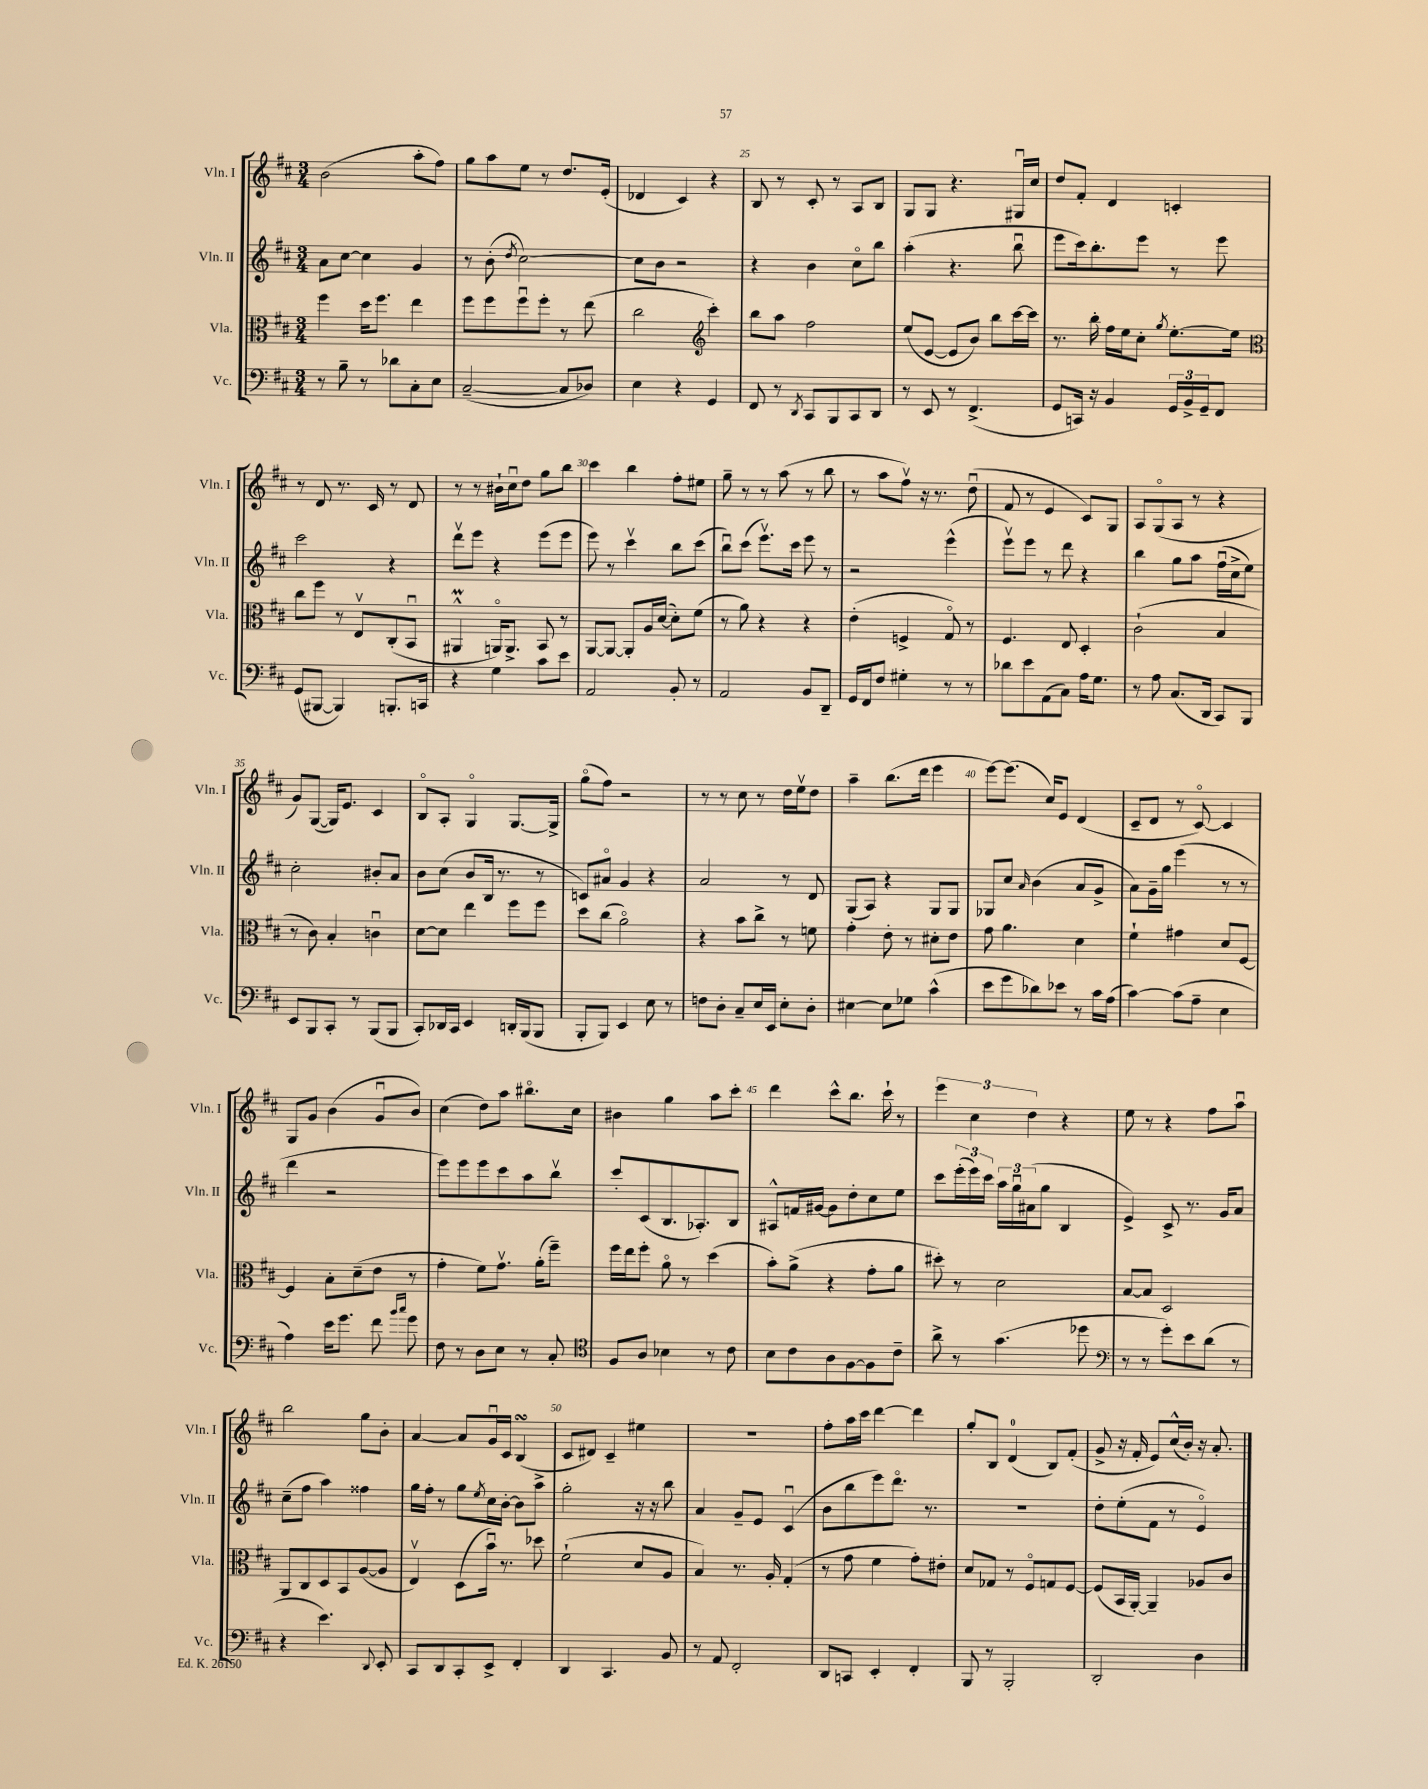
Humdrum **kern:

**kern	**kern	**kern	**kern
*staff4	*staff3	*staff2	*staff1
*clefF4	*clefC3	*clefG2	*clefG2
*k[f#c#]	*k[f#c#]	*k[f#c#]	*k[f#c#]
*M3/4	*M3/4	*M3/4	*M3/4
8r	4ff#	8a	(2b
8B~	.	[8cc#	.
8r	16dd	4cc#]	.
.	8.ff#	.	.
8d-	.	.	.
8C#'	4ee	4g	8aa'
8E	.	.	8ff#)
=	=	=	=
([2C#~	8ff#	8r	8gg
.	8ff#	(8b'	8aa
.	.	8qdd	.
.	8ff#u	[2cc#)	8ee
.	8ff#'	.	8r
8C#]	8r	.	8.dd
8D-)	(8ee	.	.
.	.	.	(16e'
=	=	=	=
4E	2cc#	8cc#]	4d-
.	.	8b	.
4r	.	2r	4c#)
*	*clefG2	*	*
4GG	4ccc#')	.	4r
=	=	=	=
8FF#	8bb	4r	8B
8r	8aa	.	8r
8qDD	.	.	.
8CC#	2ff#	4b	8c#'
8BBB	.	.	8r
8CC#	.	8cc#o	8A
8DD	.	8bb	8B
=	=	=	=
8r	(8ee	(4aa'	8G
8EE	[8e	.	8G
8r	8e]	4.r	4.r
(4.FF#^	8b)	.	.
.	8bb	.	.
.	[16ccc#	8bbu	16G#u
.	16ccc#]	.	16cc#
=	=	=	=
8GG	8.r	8eee	8dd
16CC)	.	16ccc#)	8f#'
16r	16bb'	8.bb'	.
4BB	16ff#	.	4d
.	16ee	.	.
.	8cc#'	8eee	.
.	8qgg	.	.
24GG	[8.ee'	8r	4c'
24BB^	.	.	.
24GG~	.	.	.
8FF#	.	8eee	.
.	16ee]	.	.
=	=	=	=
*	*clefC3	*	*
(8GG	8cc#	2ccc#	8r
[8BBB#	8ff#	.	8d
4BBB#])	8r	.	8.r
.	8Ev	.	.
.	.	.	16c#
8.BBB'	(8C#'	4r	8r
.	8BBu	.	8d
16CC	.	.	.
=	=	=	=
4r	4AA#^^	8dddv	8r
.	.	8eee	8r
4G	16AAo)	4r	16b#`
.	8.AA^	.	16cc#u
.	.	.	8dd
8c#	8BB	(8eee	8gg
8e	8r	8eee	8bb
=	=	=	=
2AA	[8AA	8eee)	4ccc#
.	8AA_	8r	.
.	8AA']	4ccc#v	4bb
.	16A	.	.
.	([16d	.	.
8BB'	8d'])	8bb	8ff#'
8r	(8f#	(8ccc#	8ee#
=	=	=	=
2AA	8r	8bbu)	8gg~
.	8a)	(8ccc#	8r
.	4r	8.eeev)	8r
.	.	.	(8aa
.	.	16ccc#	.
8BB	4r	8eee	8r
8DD~	.	8r	8bb
=	=	=	=
16GG	(4e'	2r	8r
16FF#	.	.	.
8F#	.	.	8aa
4G#'	4F^	.	8ff#v)
.	.	.	16r
.	.	.	8.r
8r	8Go)	(4eee^^	.
8r	8r	.	(8ddu
=	=	=	=
8d-	4.F#	8eeev)	8f#
8e	.	8eee	8r
(8AA	.	8r	4e
8C#)	8E	8ddd	.
16A	4D'	4r	8c#)
8.G	.	.	.
.	.	.	8G
=	=	=	=
8r	(2c#`	4bb	8A
8A	.	.	(8Go
(8.C#	.	8gg	8A
.	.	8aa	8r
16DD	.	.	.
8CC#)	4B	(16ff#u	4r
.	.	16cc#^	.
8BBB	.	8ee)	.
=	=	=	=
8EE	8r	2cc#'	8g)
8BBB	8c#)	.	([8G
8CC#'	4B'	.	16G])
.	.	.	8.e
8r	.	.	.
(8BBB	4cu	8b#'	4c#
8BBB	.	8a	.
=	=	=	=
8CC#')	[8d	8b	8Bo
16DD-	8d]	(8cc#	8A'
16CC#	.	.	.
4EE	4ee	8b	4Go
.	.	16B	.
.	.	8.r	.
16DD'	8ff#	.	[8.G
(16BBB	.	.	.
8BBB	8ff#	8r	.
.	.	.	16G^]
=	=	=	=
8BBB'	8dd	8c)	(8ggo
8BBB)	(8cc#	8a#o	8ff#)
4EE	2ao)	4g	2r
8E	.	4r	.
8r	.	.	.
=	=	=	=
8F	4r	2a	8r
8D'	.	.	8r
8C#~	8b	.	8cc#
16E	8cc#^	.	8r
16EE	.	.	.
8E'	8r	8r	16dd
.	.	.	16eev
8D'	8f	8d	8dd
=	=	=	=
[4E#	4g'	(8G	4aa~
.	.	8A)	.
8E#]	8e'	4r	(8.bb
8G-	8r	.	.
.	.	.	16ddd
(4c#^^	8d#'	8G	4eee
.	8e	8G	.
=	=	=	=
8e	8g	8G-	[8eee)
8g	4.a	8cc#	(8.eee]
.	.	16qqa	.
8d-)	.	(4b	.
.	.	.	16cc#)
8e-	.	.	8e
8r	4d	8a	(4d
16c#	.	8g^	.
(16A	.	.	.
=	=	=	=
[4c#)	4f#`	8a)	8c#~
.	.	16g~	8d
.	.	16gg	.
(8c#]	4g#	(4eee	8r
8A~	.	.	[8c#o)
4E	8d	8r	4c#]
.	[8F#	8r	.
=	=	=	=
4A)	4F#]	4ddd	8G
.	.	.	8g
16e	8B'	2r	(4b
8.g	.	.	.
.	(8d~	.	.
8f#	8e	.	8gu
16qqb	.	.	.
16qqcc#	.	.	.
8g	8r	.	8b)
=	=	=	=
8F#	4g'	8eee)	(4cc#
8r	.	8eee	.
8D	8f#)	8eee	8dd)
8E	8.gv	8ccc#	8aa
8r	.	8aa	8.bb#o
.	(16a'	.	.
8C#'	8ff#~)	8bbv	.
.	.	.	16cc#
=	=	=	=
*clefC4	*	*	*
8F#	16ff#	8ccc#'	4b#
.	16ee	.	.
8A	8ff#'	(8c#	.
4B-	8ao	8.B	4gg
.	8r	.	.
.	.	8.A-')	.
8r	(4dd	.	8aa
8c#	.	8B	8ccc#'
=	=	=	=
8B	8b')	8A#^^	4ddd
8c#	(8a^	16f	.
.	.	[16g#	.
8A	4r	8g#]	8ccc#^^
[8F#	.	8dd'	8.bb
8F#]	8g'	8cc#	.
.	.	.	16ccc#`
8c#~	8a	8ee	8r
=	=	=	=
8a^	8dd#')	8ccc#	6eee
8r	8r	(24eee'	.
.	.	24eee)	6cc#
.	.	24ccc#	.
(4.g	2d	24aa	.
.	.	24ggu	.
.	.	(24a#	6dd
.	.	8gg	.
.	.	4B	4r
8dd-	.	.	.
=	=	=	=
*clefF4	*	*	*
8r	[8B	4e^)	8ee
8r	8B]	.	8r
8g')	2D	8c#^	4r
8e	.	8.r	.
(8d	.	.	8ff#
.	.	16g	.
8r	.	8a	8aau
=	=	=	=
4r	8AA	(8cc#~	2bb
.	8C#	8ff#	.
4.e)	8D	4aa)	.
.	8BB	.	.
.	([8A	4ff##	8gg
8qqDD	.	.	.
8EE'	8A]	.	8b'
=	=	=	=
8CC#	4Ev)	16gg	[4a
.	.	16ff#'	.
8DD	.	8r	.
8CC#'	(8D	8gg	8a]
.	.	8qee	.
8EE^	16bu)	16cc#	16gu
.	8.r	[16b'	16c#
4FF#'	.	8b]	(4B
.	8dd-	8aa^	.
=	=	=	=
4DD	(2f#`	2gg'	8c#
.	.	.	8d#)
4.CC#	.	.	4c#~
.	8d	16r	4ee#
.	.	16r	.
8BB	8A	8bb	.
=	=	=	=
8r	4B)	4a	2.r
8AA	.	.	.
2FF#'	8.r	8g~	.
.	.	8e	.
.	16A'	.	.
.	(4G'	(4c#u	.
=	=	=	=
8DD	8r	8b	8ff#'
8CC	8g	8bb	16aa
.	.	.	16ccc#
4EE'	4f#	8eee)	[4ddd
.	.	8.dddo	.
4FF#'	8g')	.	4ddd]
.	.	8.r	.
.	8e#'	.	.
=	=	=	=
8BBB	8d	2.r	8gg'
8r	8G-	.	8B
2BBB'	8r	.	(4d
.	8F#o	.	.
.	8G	.	8B)
.	[8F#	.	(8f#'
=	=	=	=
2DD'	(8F#]	8dd'	8g^
.	16BB	(8ee'	16r
.	[16AA')	.	16f#'
.	4AA~]	8f#	8e)
.	.	8r	(16cc#^^
.	.	.	16b')
4D	8A-	4eo)	16r
.	.	.	8.a'
.	8c#	.	.
==	==	==	==
*-	*-	*-	*-
